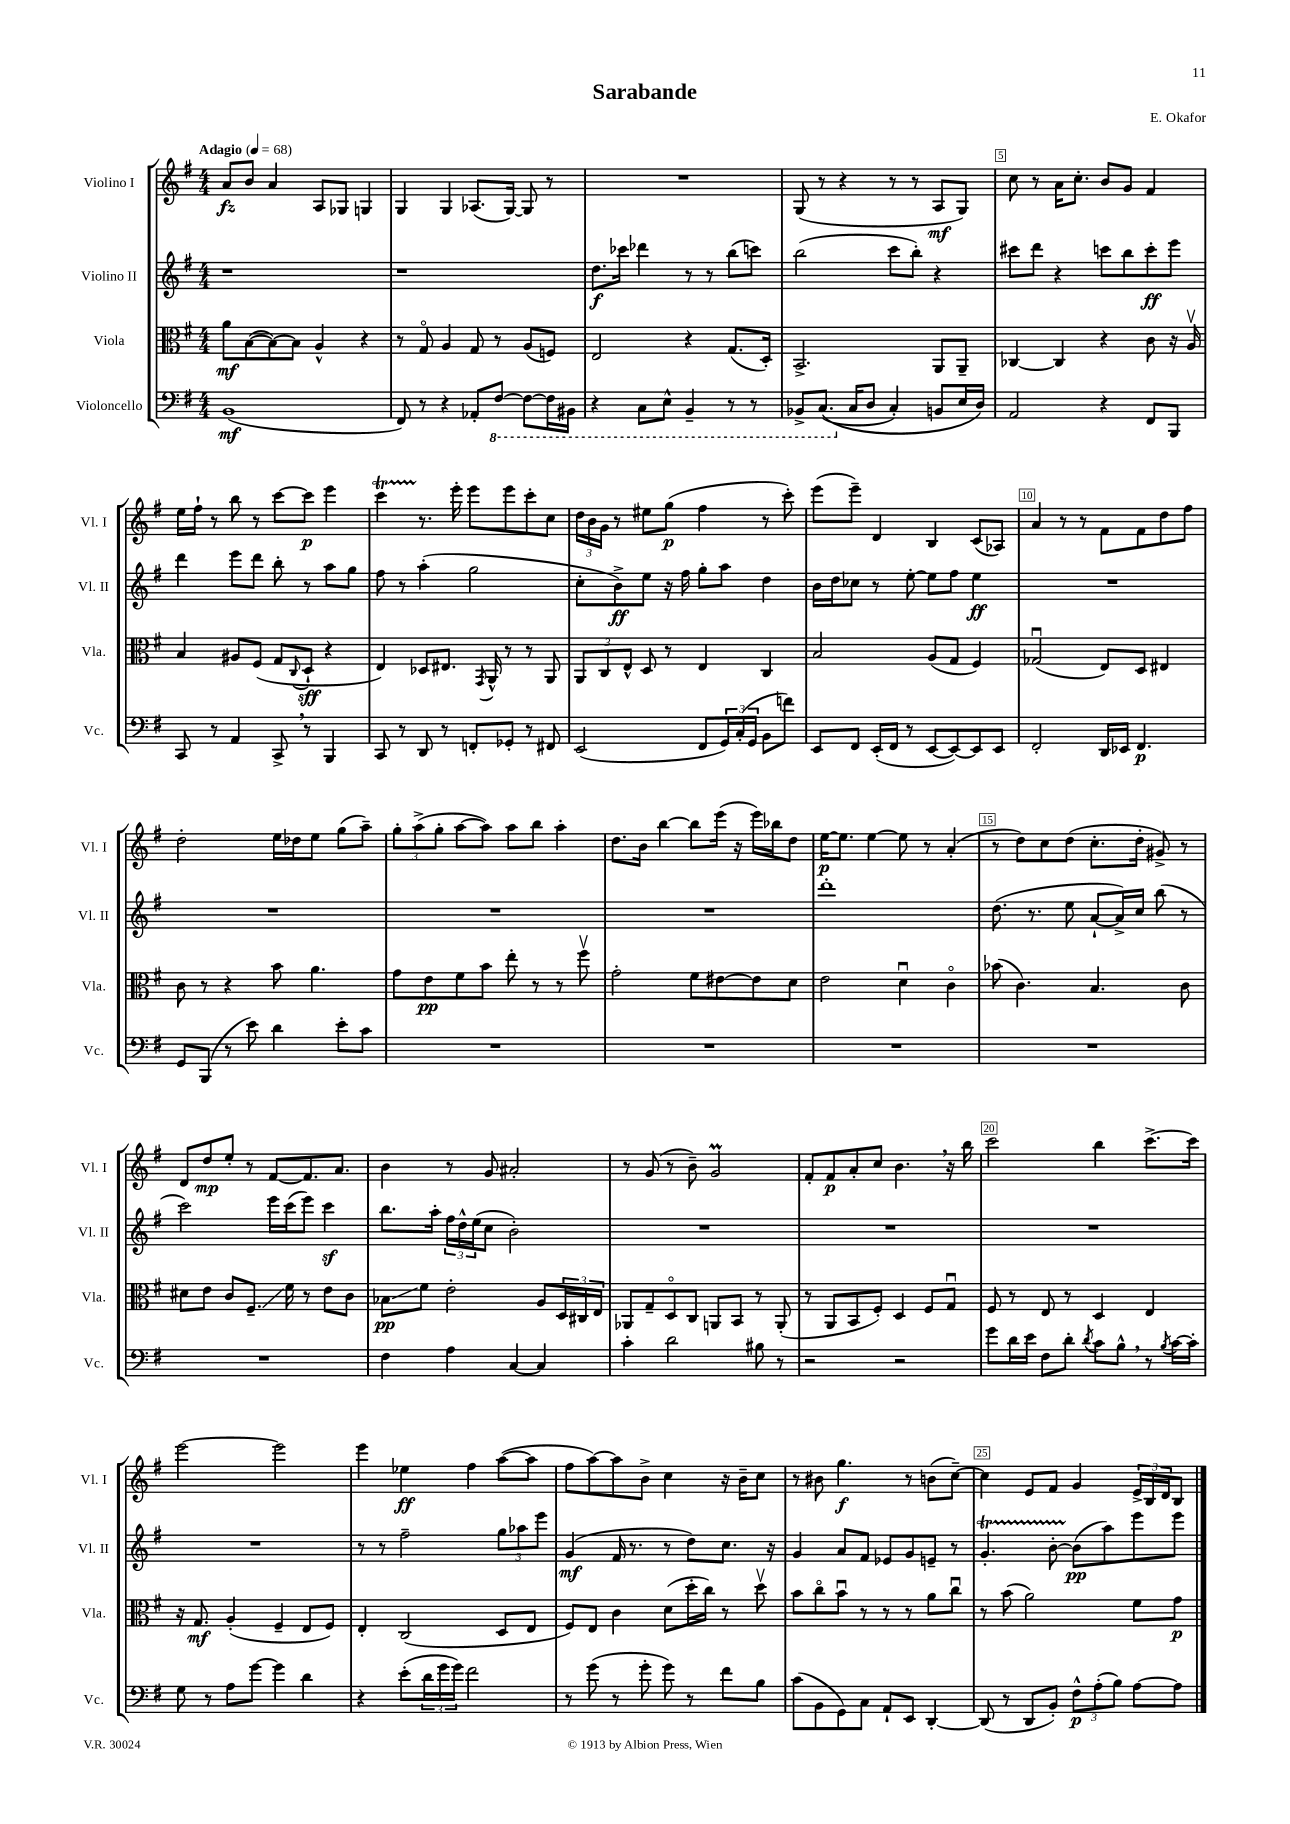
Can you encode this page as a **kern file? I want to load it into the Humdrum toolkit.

**kern	**kern	**kern	**kern
*staff4	*staff3	*staff2	*staff1
*clefF4	*clefC3	*clefG2	*clefG2
*k[f#]	*k[f#]	*k[f#]	*k[f#]
*M4/4	*M4/4	*M4/4	*M4/4
*MM68	*MM68	*MM68	*MM68
(1BB	8a	1r	8a
.	([8B	.	8b
.	8B_)	.	4a
.	8B]	.	.
.	4A^^	.	8A
.	.	.	8G-
.	4r	.	4G
=	=	=	=
8FF#)	8r	1r	4G
8r	8Go	.	.
4r	4A	.	4G
8AA-'	8G	.	(8.A-
[8FF#	8r	.	.
.	.	.	[16G)
8FF#_	(8A	.	8G]
16FF#]	8F)	.	8r
16BBB#	.	.	.
=	=	=	=
4r	2E	8.dd	1r
.	.	16ccc-	.
8CC	.	4ddd-	.
8EE^^	.	.	.
4BBB~	4r	8r	.
.	.	8r	.
8r	(8.G	(8bb	.
8r	.	8ccc)	.
.	16D')	.	.
=	=	=	=
8BBB-^	2.BB^	(2bb	(8G
&((8.CC	.	.	8r
.	.	.	4r
16C	.	.	.
8D	.	.	.
4C')	.	8ccc	8r
.	.	8bb')	8r
8BB	8AA	4r	8A
16E	8AA~	.	8G)
16D&)	.	.	.
=	=	=	=
2AA	[4C-	8ccc#	8cc
.	.	8ddd	8r
.	4C-]	4r	16a
.	.	.	8.cc'
4r	4r	8ccc	8b
.	.	8bb	8g
8FF#	8c	8ccc'	4f#
8BBB	16r	8eee	.
.	16Av	.	.
=	=	=	=
8CC	4B	4ddd	16ee
.	.	.	16ff#`
8r	.	.	8r
4AA	8A#	8eee	8bb
.	(8F#	8ddd	8r
8CC^	8G	8bb'	[8ccc
.	8qqC	.	.
8r	8D`	8r	8ccc]
4BBB	4r	8aa	4eee
.	.	8gg	.
=	=	=	=
8CC	4E)	8ff#	4ccc
8r	.	8r	.
8DD	8D-	(4aa'	8.r
8r	8.E#	.	.
.	.	.	16eee'
8FF'	.	2gg	8eee
.	8qGG	.	.
.	16AA^^	.	.
8GG-'	8r	.	8eee
8r	8r	.	8ccc'
8FF#	8AA	.	8cc
=	=	=	=
(2EE	12AA	8cc'	24dd
.	.	.	24b
.	12C	.	24g
.	.	8b^)	8r
.	12E^^	.	.
.	8D	8ee	8ee#
.	8r	16r	(8gg
.	.	16ff#	.
8FF#	4E	8gg'	4ff#
24GG)	.	8aa	.
(24C'	.	.	.
24GG	.	.	.
8BB	4C	4dd	8r
8f)	.	.	8ccc')
=	=	=	=
8EE	2B	16b	(8eee
.	.	16dd	.
8FF#	.	8cc-	8eee~)
(16EE'	.	8r	4d
16FF#	.	.	.
8r	.	[8ee'	.
[8EE	(8A	8ee]	4B
8EE_)	8G	8ff#	.
8EE]	4F#)	4ee	(8c
8EE	.	.	8A-)
=	=	=	=
2FF#'	(2G-u	1r	4a
.	.	.	8r
.	.	.	8r
16DD	8E)	.	8f#
16EE-	.	.	.
4.FF#	8D	.	8f#
.	4E#	.	8dd
.	.	.	8ff#
=	=	=	=
8GG	8c	1r	2dd'
(8BBB	8r	.	.
8r	4r	.	.
8e)	.	.	.
4d	8b	.	16ee
.	.	.	16dd-
.	4.a	.	8ee
8e'	.	.	(8gg
8c	.	.	8aa~)
=	=	=	=
1r	8g	1r	12gg'
.	.	.	(12aa^
.	8e	.	.
.	.	.	12gg'
.	8f#	.	[8aa
.	8b	.	8aa])
.	8ee'	.	8aa
.	8r	.	8bb
.	8r	.	4aa'
.	8ff#v	.	.
=	=	=	=
1r	2g'	1r	8.dd
.	.	.	16b
.	.	.	[4bb
.	8f#	.	8bb]
.	[8e#	.	(16eee
.	.	.	16r
.	8e#]	.	16eee)
.	.	.	16bb-
.	8d	.	8dd
=	=	=	=
1r	2e	1ddd'	[16ee
.	.	.	8.ee]
.	.	.	[4ee
.	4du	.	8ee]
.	.	.	8r
.	4co	.	(4a'
=	=	=	=
1r	(8b-	(8.dd	8r
.	4.c)	.	8dd)
.	.	8.r	.
.	.	.	8cc
.	.	8ee	(8dd
.	4.B	[8a`	8.cc'
.	.	16a^])	.
.	.	16cc	16dd'
.	.	(8bb	8g#^)
.	8c	8r	8r
=	=	=	=
1r	8d#	2ccc)	8d
.	8e	.	8dd
.	8c	.	8ee'
.	8.F#~	.	8r
.	.	16eee	[8f#
.	16f#	(16ccc	.
.	8r	8eee)	8.f#]
.	8e	4ccc	.
.	.	.	8.a
.	8c	.	.
=	=	=	=
4F#	8B-	8.bb	4b
.	8f#	.	.
.	.	16aa'	.
4A	2e'	24ff#	8r
.	.	24dd^^	.
.	.	(24ee	.
.	.	8cc	8g
[4C	.	2b')	2a#'
4C]	8A	.	.
.	24D	.	.
.	24C#	.	.
.	24E	.	.
=	=	=	=
4c'	8AA-	1r	8r
.	8G~	.	(8g
2d	8Do	.	8r
.	8C	.	8b~)
.	8AA	.	2g
.	8BB	.	.
8B#	8r	.	.
8r	(8AA'	.	.
=	=	=	=
2r	8r	1r	8f#'
.	8AA	.	8f#
.	8BB	.	8a'
.	8F#')	.	8cc
2r	4D	.	4.b
.	8F#	.	.
.	8Gu	.	16r
.	.	.	16bb
=	=	=	=
8g	8F#	1r	2ccc
16d	8r	.	.
16e	.	.	.
8F#	8E	.	.
8d'	8r	.	.
8qd	.	.	.
8c	4D	.	4bb
8B^^	.	.	.
8r	4E	.	[8.ccc^
8qB	.	.	.
[16c	.	.	.
16c']	.	.	16ccc]
=	=	=	=
8G	16r	1r	[2eee
.	8.G	.	.
8r	.	.	.
8A	(4A'	.	.
[8g	.	.	.
4g]	4F#~	.	2eee]
4d	8E	.	.
.	8F#)	.	.
=	=	=	=
4r	4E'	8r	4eee
.	.	8r	.
(8e'	(2C	2ff#~	4ee-
24d	.	.	.
24g	.	.	.
24g)	.	.	.
2f#	.	.	4ff#
.	8D	12gg	([8aa
.	.	12aa-	.
.	8E	.	8aa]
.	.	12eee	.
=	=	=	=
8r	8F#)	(4g	8ff#
(8g	8E	.	[8aa)
8r	4c	16f#	8aa]
.	.	8.r	.
8g'	.	.	8b^
8g)	(8d	8r	4cc
8r	16dd'	8dd)	.
.	16cc)	.	.
8f#	8r	8.cc	16r
.	.	.	16b~
8B	8ddv	.	8cc
.	.	16r	.
=	=	=	=
(8c	8b	4g	8r
8BB	8cco	.	8b#
8GG)	8bu	8a	4.gg
8C	8r	8f#	.
8AA`	8r	8e-	.
8EE	8r	8g	8r
[4DD'	8a	8e~	(8b
.	8ccu	8r	[8cc~)
=	=	=	=
(8DD]	8r	4.g'	4cc]
8r	(8b	.	.
8DD	2a)	.	8e
8BB')	.	[8b'	8f#
12F#^^	.	(8b]	4g
(12A'	.	.	.
.	.	8aa)	.
12B)	.	.	.
[8A	8f#	8eee	24e^
.	.	.	24B
.	.	.	24d
8A]	8g	8eee	8B
==	==	==	==
*-	*-	*-	*-
